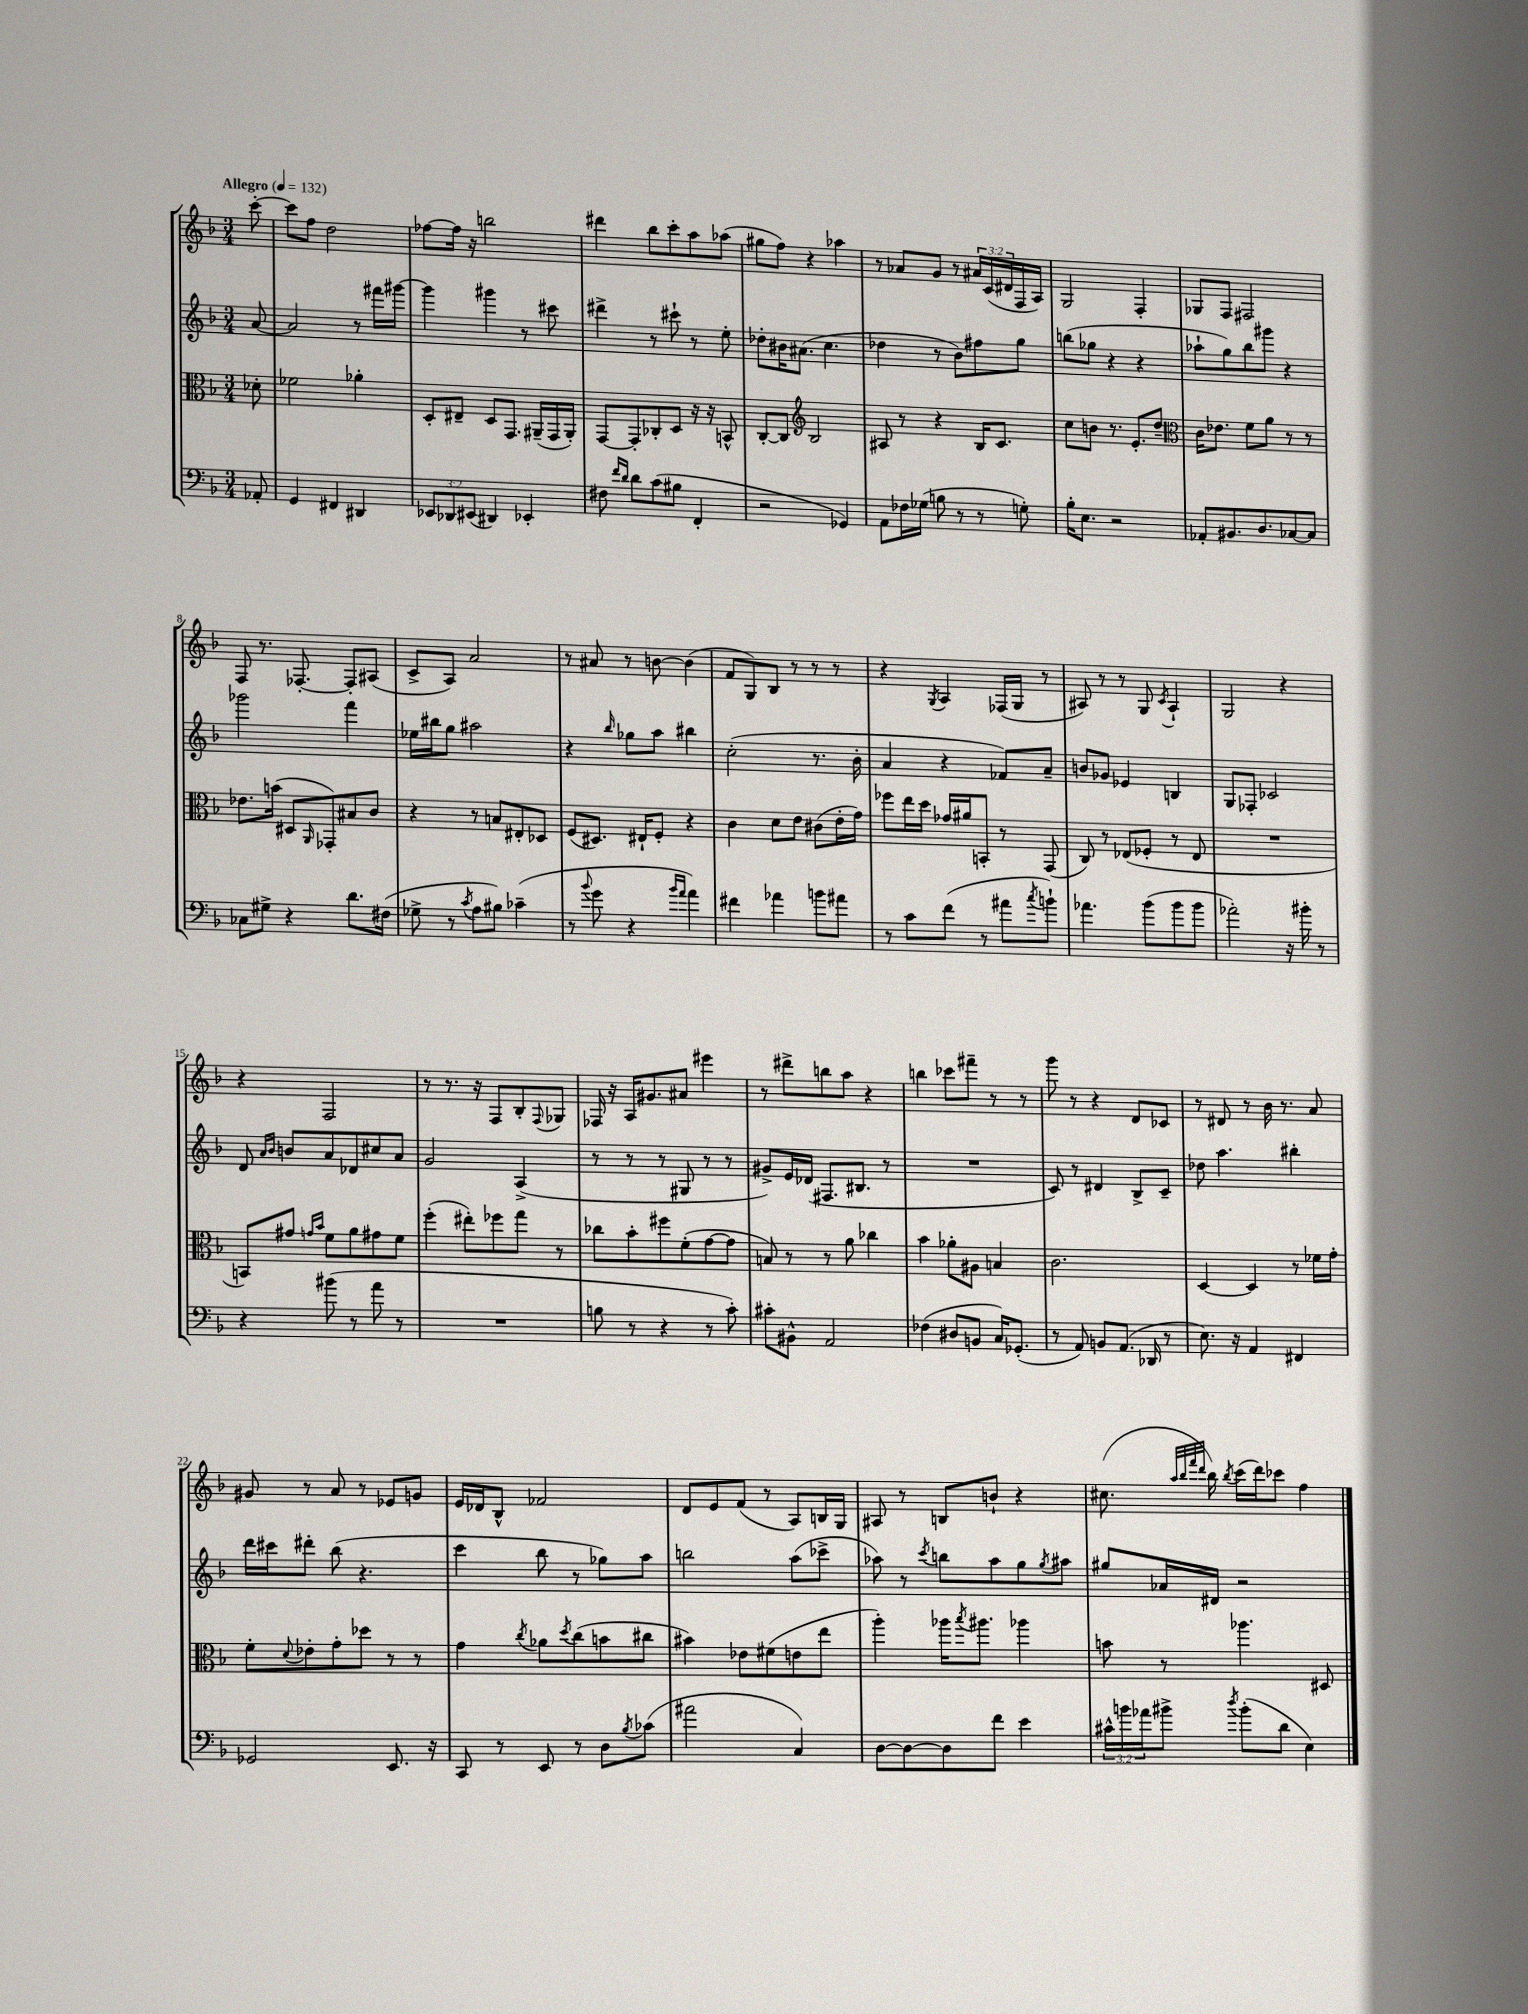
<<
\new StaffGroup <<
\new Staff = "s0" {
    \clef treble \key f \major \numericTimeSignature \time 3/4 \override Staff.TupletNumber.text = #tuplet-number::calc-fraction-text \partial 8 \tempo "Allegro" 4 = 132
    c'''8~-. |
    c'''8 f''8 d''2 |
    fes''8~ fes''16 r16 b''2 |
    dis'''4 bes''8 c'''8-. a''8 aes''8( |
    gis''8 f''8) r4 aes''4 |
    r8 aes'8 g'8 r8 \tuplet 3/2 { ais'16 c'16( dis'16 } f16 a16) |
    g2 f4-. |
    ges8 f8 fis2 |
    f8 r8. fes8.~-. fes8-. ais8( |
    c'8-> a8) a'2 |
    r8 ais'8 r8 b'8~ b'4( |
    f'8 g8) bes8 r8 r8 r8 |
    r4 \acciaccatura { g8 } a4 fes16( g16 r8 |
    ais8) r8 r8 g8 \acciaccatura { c'8 } ais4-! |
    g2 r4 |
    r4 f2 |
    r8 r8. r16 f8 bes8-. \appoggiatura { f8 } ges8 |
    fes16 r16 a16 gis'8. ais'8 eis'''4 |
    r8 dis'''8-> b''8 a''8 r4 |
    b''4 ces'''8 fis'''8-- r8 r8 |
    g'''8 r8 r4 d'8 ces'8 |
    r8 dis'8 r8 bes'16 r8. a'8 |
    gis'8 r8 a'8 r8 ees'8 g'8 |
    e'16 des'16 bes8-^ fes'2 |
    d'8 e'8 f'8( r8 a8) b16 g16 |
    ais8 r8 b8 b'8-! r4 |
    cis''8.( \grace { a''32 bes''32 f'''32 d'''32 } bes''16) \acciaccatura { bes''8 } c'''16( d'''16) ces'''8 f''4 \bar "|." |
}
\new Staff = "s1" {
    \clef treble \key f \major \numericTimeSignature \time 3/4 \partial 8
    a'8~ |
    a'2 r8 fis'''16 gis'''16~ |
    gis'''4 gis'''4 r8 cis'''8 |
    dis'''4-> r8 cis'''8-! r8 e''8-. |
    des''8-. bis'16 ais'8.( c''4. |
    des''4 r8 bes'8) fis''8 g''8 |
    b''8( ges''8 r4 r4 |
    aes''8-! g''8) bes''8 gis'''8 r4 |
    ges'''2 f'''4 |
    ees''16 bis''16 g''8 ais''2 |
    r4 \grace { bes''16 } ges''8 a''8 bis''4 |
    c''2-.( r8. bes'16-. |
    a'4 r4 fes'8) a'8-- |
    b'8 ges'8 ees'4 b4 |
    g8 fes8-. ces'2 |
    d'8 \grace { a'16 bes'16 } b'8 a'8 des'8 cis''8 a'8 |
    g'2 a4->( |
    r8 r8 r8 gis8 r8 r8 |
    gis'8->) e'16 des'16( fis8. bis8. r8 |
    R2. |
    c'8) r8 dis'4 bes8-> c'8-- |
    des''8 a''4. bis''4-. |
    d'''16 cis'''16 dis'''8-. bes''8( r4. |
    c'''4 bes''8 r8 ges''8) a''8 |
    b''2 a''8( ces'''8-> |
    aes''8) r8 \acciaccatura { c'''8 } b''8 aes''8 g''8 \acciaccatura { g''8 } ais''8 |
    gis''8 aes'16 dis'16 r2 \bar "|." |
}
\new Staff = "s2" {
    \clef alto \key f \major \numericTimeSignature \time 3/4 \partial 8
    des'8-. |
    fes'2 aes'4-. |
    d8-. eis8-- d8 g,8. ais,16--( g,16 ais,16-.) |
    g,8~ g,8-. ces8-. d8 r16 r16 b,8-^ |
    c8~-. c8 \clef treble bes2 |
    ais8 r8 r4 bes16 c'8. |
    c''8 b'8 r8. e'8.-. d''8-- |
    \clef alto c'16 ees'8. f'8 a'8 r8 r8 |
    ees'8. b'16( dis8 \grace { a,16 } ges,8-.) bis8 c'8 |
    r4 r8 b8 eis8-. des8 |
    f8( dis8.) eis16-! f8-. r4 |
    c'4 d'8 e'8 cis'8( e'16-. g'16) |
    fes''8 e''16 d''16 ges'16 ais'16 b,8-. r8 g,8( |
    c8) r8 ees8( fes8-. r8 ees8 |
    R2. |
    b,8) gis'8 \grace { g'16 bes'16 } f'8 a'8 gis'8 f'8 |
    f''4-.( eis''8-.) fes''8 g''8 r8 |
    ces''8 bes'8-. fis''8 f'8-.( g'8~ g'8 |
    b8) r8 r8 a'8 ces''4 |
    bes'4 aes'8-. ais8 b4 |
    c'2. |
    d4~ d4 r8 fes'16 g'16-. |
    f'8-. \appoggiatura { d'8 } ees'8-. g'8-. des''8 r8 r8 |
    g'4 \acciaccatura { c''8 } aes'8 \acciaccatura { d''8 } c''8( b'8 cis''8 |
    bis'4) ees'8 fis'8( e'8 e''8 |
    a''4-.) aes''16 \acciaccatura { bes''8 } ais''8. aes''4 |
    b'8 r8 aes''4. dis8 \bar "|." |
}
\new Staff = "s3" {
    \clef bass \key f \major \numericTimeSignature \time 3/4 \override Staff.TupletNumber.text = #tuplet-number::calc-fraction-text \partial 8
    aes,8-. |
    g,4 fis,4 dis,4 |
    \tuplet 3/2 { ees,8 des,8 eis,8( } dis,4) ees,4-. |
    fis8 \grace { f'16 d'16 } d'8 c'8( bis8 f,4-. |
    r2 ges,4) |
    a,8 fes16 ges16( b8 r8 r8 g8-.) |
    bes16-. e8. r2 |
    aes,8-. bis,8. d8. ces8~ ces8 |
    ces8 gis8-> r4 d'8. fis16( |
    ges8-> r8 \acciaccatura { c'8 } a8 bis8) ces'4--( |
    r8 \appoggiatura { bes'8 } g'8 r4 \grace { bes'16 a'16 } a'4) |
    fis'4 aes'4 b'8 ais'8 |
    r8 c'8 f'8( r8 ais'8 \acciaccatura { c''8 } b'8-!) |
    aes'4. bes'8( bes'8 bes'8 |
    aes'2-.) r16 bis'16-. r8 |
    r4 bis'8( r8 a'8 r8 |
    R2. |
    b8 r8 r4 r8 c'8-.) |
    cis'8-. bis,8-^ a,2 |
    fes4( dis8 b,8 c16) ges,8.-.( |
    r8 a,8) b,8 a,8.( des,16 r8 |
    e8.) r16 a,4 fis,4 |
    ges,2 e,8. r16 |
    c,8 r8 e,8 r8 d8 \acciaccatura { bes8 } ces'8( |
    ais'2 c4) |
    d8~ d8~ d8 f'8 e'4 |
    \tuplet 3/2 { cis'16-^ b'16 aes'16 } bis'8-> \acciaccatura { d''8 } bis'8-.( d'8 e4) \bar "|." |
}
>>
>>
